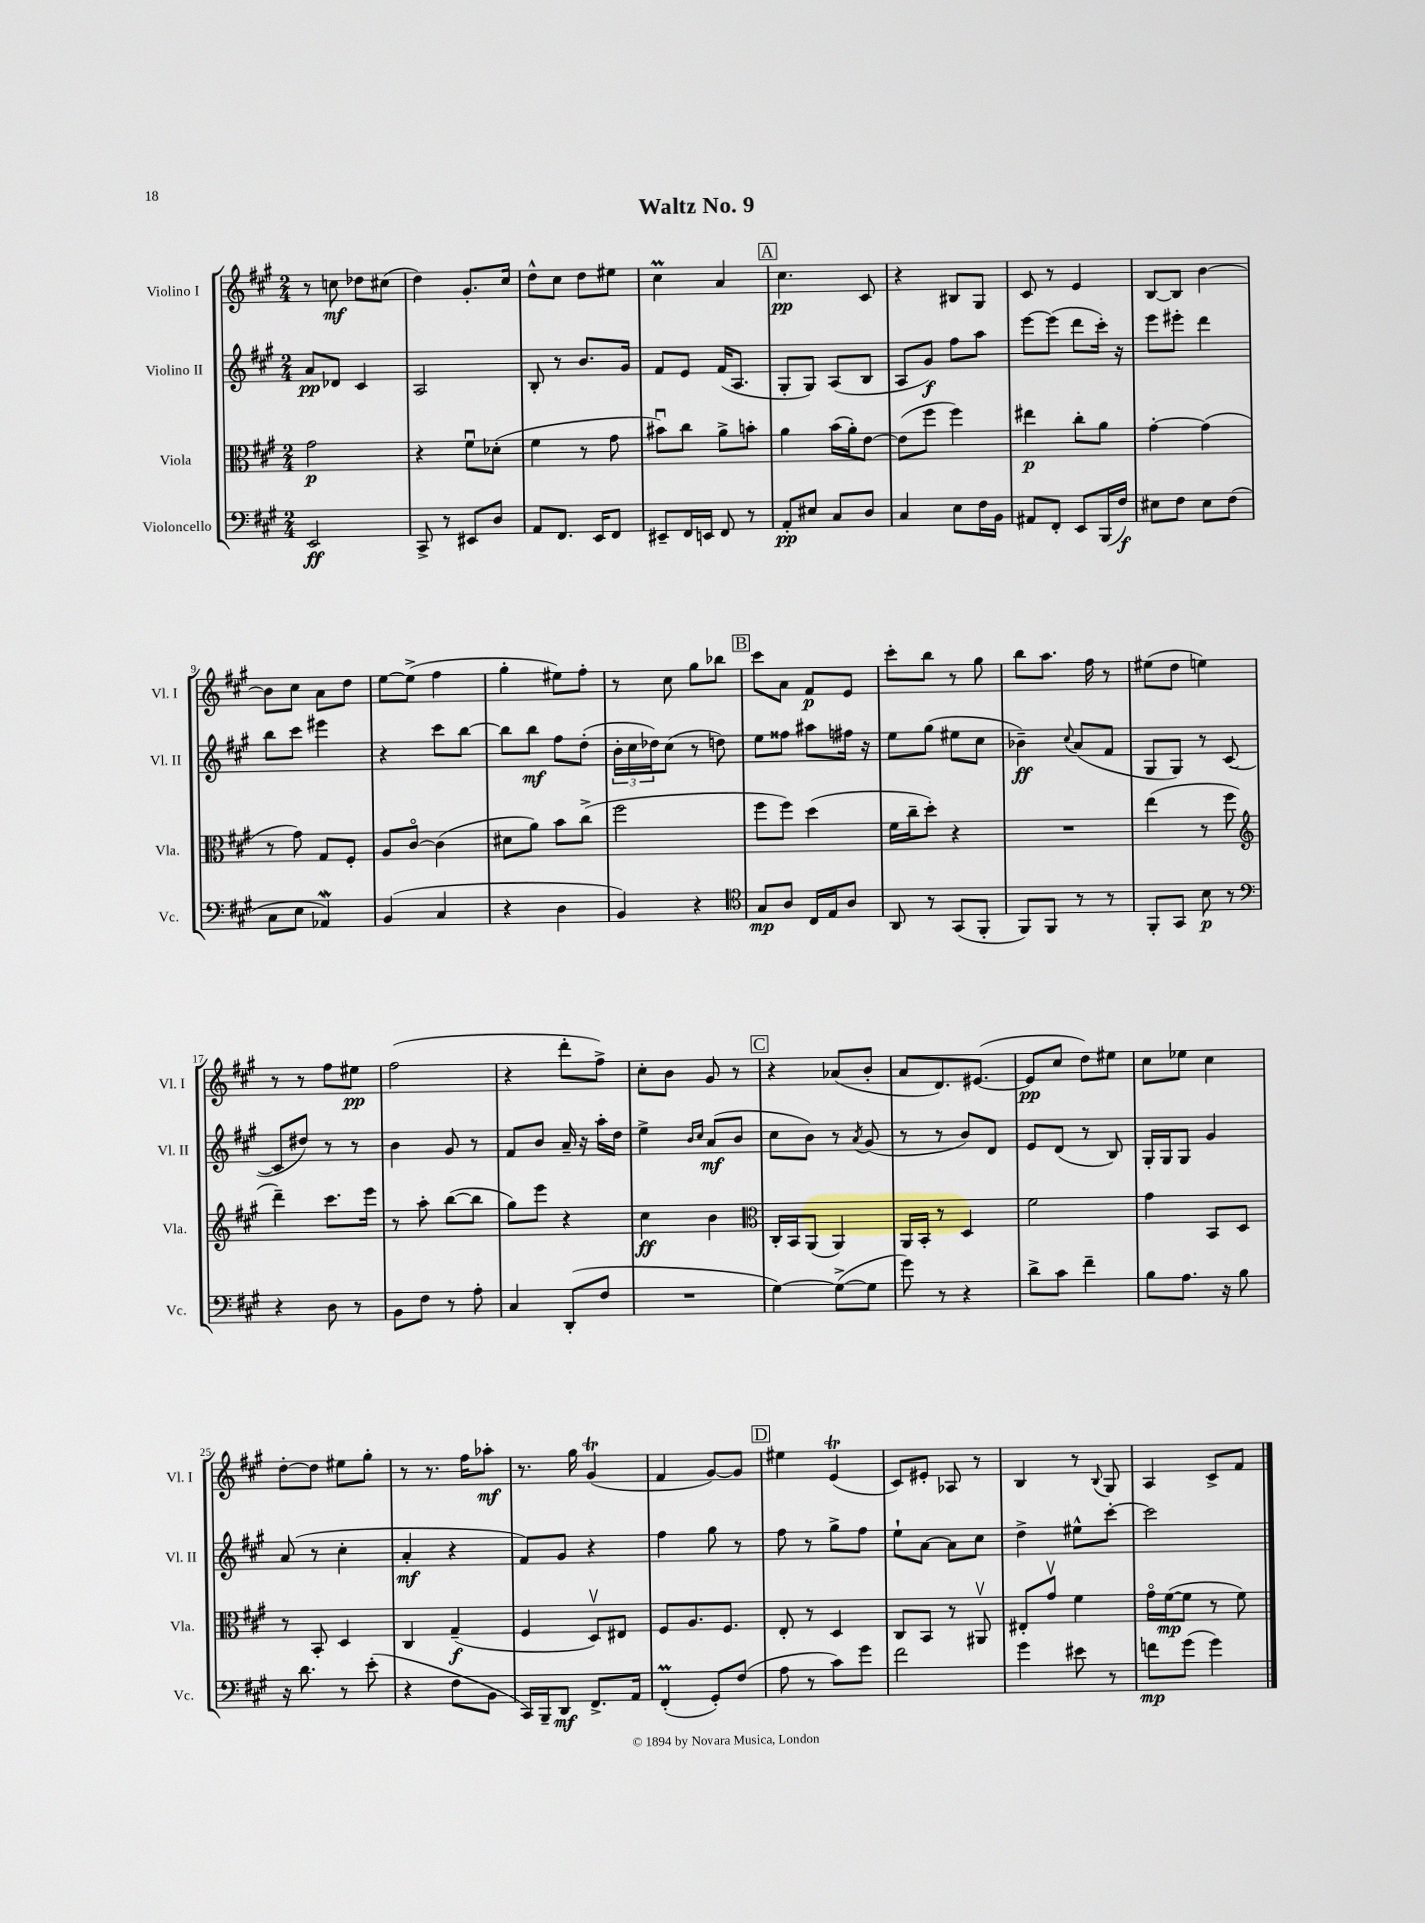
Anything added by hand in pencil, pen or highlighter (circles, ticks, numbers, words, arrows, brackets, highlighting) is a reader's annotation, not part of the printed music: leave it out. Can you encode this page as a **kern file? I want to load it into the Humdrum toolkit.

**kern	**kern	**kern	**kern
*staff4	*staff3	*staff2	*staff1
*clefF4	*clefC3	*clefG2	*clefG2
*k[f#c#g#]	*k[f#c#g#]	*k[f#c#g#]	*k[f#c#g#]
*M2/4	*M2/4	*M2/4	*M2/4
2EE/	2g#\	8a/L	8r
.	.	8d-/J	8cc\
.	.	4c#/	8dd-\L
.	.	.	(8cc#\J
=	=	=	=
8CC#^/	4r	2A/	4dd\)
8r	.	.	.
8EE#/L	8f#u\L	.	8.g#'/L
8D/J	(8d-'\J	.	.
.	.	.	16cc#/Jk
=	=	=	=
8AA/L	4f#\	8B'/	8dd^^\L
8.FF#/J	.	8r	8cc#\J
.	8r	8.b/L	8dd\L
16EE/LK	.	.	.
8FF#/J	8g#\	.	8ee#\J
.	.	16g#/Jk	.
=	=	=	=
8EE#~/L	8b#u\L)	8f#/L	4cc#\
16FF#/L	8cc#\J	8e/J	.
16EE/JJ	.	.	.
8FF#/	8a^\L	(16f#/LK	4a/
.	.	8.A/J	.
8r	8b'\J	.	.
=	=	=	=
8AA'/L	4a\	8G#'/L	4.cc#\
8E#/J	.	8G#/J)	.
8C#/L	(16b\LL	(8A/L	.
.	16a'\J)	.	.
8D/J	[8e\J	8B/J	8c#/
=	=	=	=
4C#/	(8e\]L	8A/L	4r
.	8ff#\J	8g#/J)	.
8E\L	4ff#\)	8ff#\L	8B#/L
16F#\L	.	8aa\J	8G#/J
16BB\JJ	.	.	.
=	=	=	=
8AA#/L	4ee#\	[8eee\L	8c#/
8FF#'/J	.	(8eee\]J	8r
8EE/L	8cc#'\L	8ddd\L	4e/
(16BBB/L	8a\J	16ccc#'\Jk)	.
16F#/JJ)	.	16r	.
=	=	=	=
8E#\L	[4g#'\	8eee\L	[8B/L
8F#\J	.	8eee#'\J	8B/]J
8E#\L	(4g#\]	4ddd\	[4b\
(8F#\J	.	.	.
=	=	=	=
8C#\L	8r	8bb\L	8b\]L
8E\J	8g#\)	8ccc#\J	8cc#\J
4AA-/)	8G#/L	4eee#\	8a\L
.	8F#'/J	.	8dd\J
=	=	=	=
(4BB/	8A/L	4r	[8ee\L
.	[8c#o/J	.	(8ee^\]J
4C#/	(4c#\]	8ccc#\L	4ff#\
.	.	[8bb\J	.
=	=	=	=
4r	8d#\L	8bb\]L	4gg#'\
.	8a\J)	8bb\J	.
4D\	8b\L	8ff#\L	8ee#\L)
.	(8cc#^\J	(8dd'\J	8ff#'\J
=	=	=	=
4BB/)	2ff#\	24b'\LL	8r
.	.	24cc#\	.
.	.	24dd-\J)	.
.	.	(8cc#\J	8cc#\
4r	.	8r	8gg#\L
.	.	8dd\)	8bb-\J
=	=	=	=
*clefC4	*	*	*
8G#/L	8ff#\L	8ee\L	8ccc#\L
8A/J	8ff#\J)	8ff##\J	8a\J
16C#/LL	(4dd\	8aa#\L	8f#/L
16E/J	.	.	.
8A/J	.	16ff#\Jk	8e/J
.	.	16r	.
=	=	=	=
8AA/	16f#\LL	8ee\L	8ccc#'\L
.	16cc#~\J	.	.
8r	8dd'\J)	(8gg#\J	8bb\J
(8GG#/L	4r	8ee#\L	8r
8FF#'/J	.	8cc#\J	8gg#\
=	=	=	=
8FF#/L)	2r	4b-~\)	8bb\L
8FF#/J	.	.	8.aa\J
.	.	8qqcc#/	.
8r	.	(8a/L	.
.	.	.	16ff#\
8r	.	8f#/J	8r
=	=	=	=
8FF#'/L	(4ee\	8G#/L	(8ee#\L
8GG#/J	.	8G#/J)	8dd\J
8B\	8r	8r	4ee\)
8r	8ff#\	([8c#/	.
=	=	=	=
*clefF4	*clefG2	*	*
4r	4ddd~\)	8c#/]L	8r
.	.	8dd#/J)	8r
8D\	8.ccc#\L	8r	8ff#\L
8r	.	8r	8ee#\J
.	16eee\Jk	.	.
=	=	=	=
8BB\L	8r	4b\	(2ff#\
8F#\J	8aa'\	.	.
8r	([8bb\L	8g#/	.
8A'\	8bb\]J	8r	.
=	=	=	=
4C#/	8gg#\L)	8f#/L	4r
.	8eee\J	8b/J	.
(8DD'/L	4r	16a~/	8ddd'\L
.	.	16r	.
8F#/J	.	16aa'\LL	8ff#^\J)
.	.	16dd\JJ	.
=	=	=	=
2r	4cc#\	4ee^\	8cc#'\L
.	.	.	8b\J
.	.	16qqb/LL	.
.	.	16qqcc#/JJ	.
.	4b\	(8a/L	8g#/
.	.	8b/J	8r
=	=	=	=
*	*clefC3	*	*
[4G#\)	16C#'/LL	8cc#\L	4r
.	16BB/J	.	.
.	(8AA/J	8b\J)	.
(8G#^\_L	4AA/)	8r	(8a-/L
.	.	8qa/	.
8G#\]J	.	(8g#/	8b'/J
=	=	=	=
8g#\)	16AA/LL	8r	8a/L
.	16BB'/JJ	.	.
8r	8r	8r	8.d/)
4r	4D/	8b/L)	.
.	.	.	([8.e#/J
.	.	8d/J	.
=	=	=	=
8d^\L	2f#\	8e/L	8e#/]L
8c#\J	.	(8d/J	8cc#/J
4f#~\	.	8r	8dd\L)
.	.	8B/)	8ee#\J
=	=	=	=
8B\L	4g#\	16G#'/LL	8cc#\L
.	.	16G#/J	.
8.A\J	.	8G#/J	8ee-\J
.	8BB/L	4g#/	4cc#\
16r	.	.	.
8B\	8D/J	.	.
=	=	=	=
16r	8r	(8a/	[8dd'\L
8.d\	.	.	.
.	8BB'/	8r	8dd\]J
8r	4D/	4cc#'\	8ee#\L
(8e'\	.	.	8gg#'\J
=	=	=	=
4r	4C#/	4a'/	8r
.	.	.	8.r
8F#\L	(4G#~/	4r	.
.	.	.	16ff#\LK
8BB\J	.	.	8aa-'\J
=	=	=	=
16CC#/LL)	4F#/	8f#/L)	8.r
16BBB~/J	.	.	.
8DD/J	.	8g#/J	.
.	.	.	16gg#\
8.FF#^/L	8Dv/L)	4r	(4g#/
.	8E#/J	.	.
16AA/Jk	.	.	.
=	=	=	=
(4FF#'/	8F#/L	4ff#\	4f#/
.	8.A/	.	.
8GG#'/L)	.	8gg#\	[8g#/L)
.	8.F#/J	.	.
(8F#/J	.	8r	8g#/]J
=	=	=	=
8A\	8E'/	8ff#\	4ee#\
8r	8r	8r	.
8c#\L)	4D/	8gg#^\L	(4e/
8g#\J	.	8ff#\J	.
=	=	=	=
2f#\	8C#/L	8ee`\L	8c#/L)
.	8BB/J	[8a\J	8e#'/J
.	8r	8a\]L	8A-/
.	8AA#v/	8cc#\J	8r
=	=	=	=
4g#\	8E#'/L	4dd^\	4B/
.	8g#v/J	.	.
8e#\	4f#\	8ee#^^\L	8r
.	.	.	8qqB/
8r	.	[8ccc#'\J	8G#/
=	=	=	=
8f\L	16g#o\LL	2ccc#\]	4A/
.	([16f#\J	.	.
(8g#\J	8f#\]J	.	.
4g#\)	8r	.	8c#^/L
.	8f#\)	.	8f#/J
==	==	==	==
*-	*-	*-	*-
